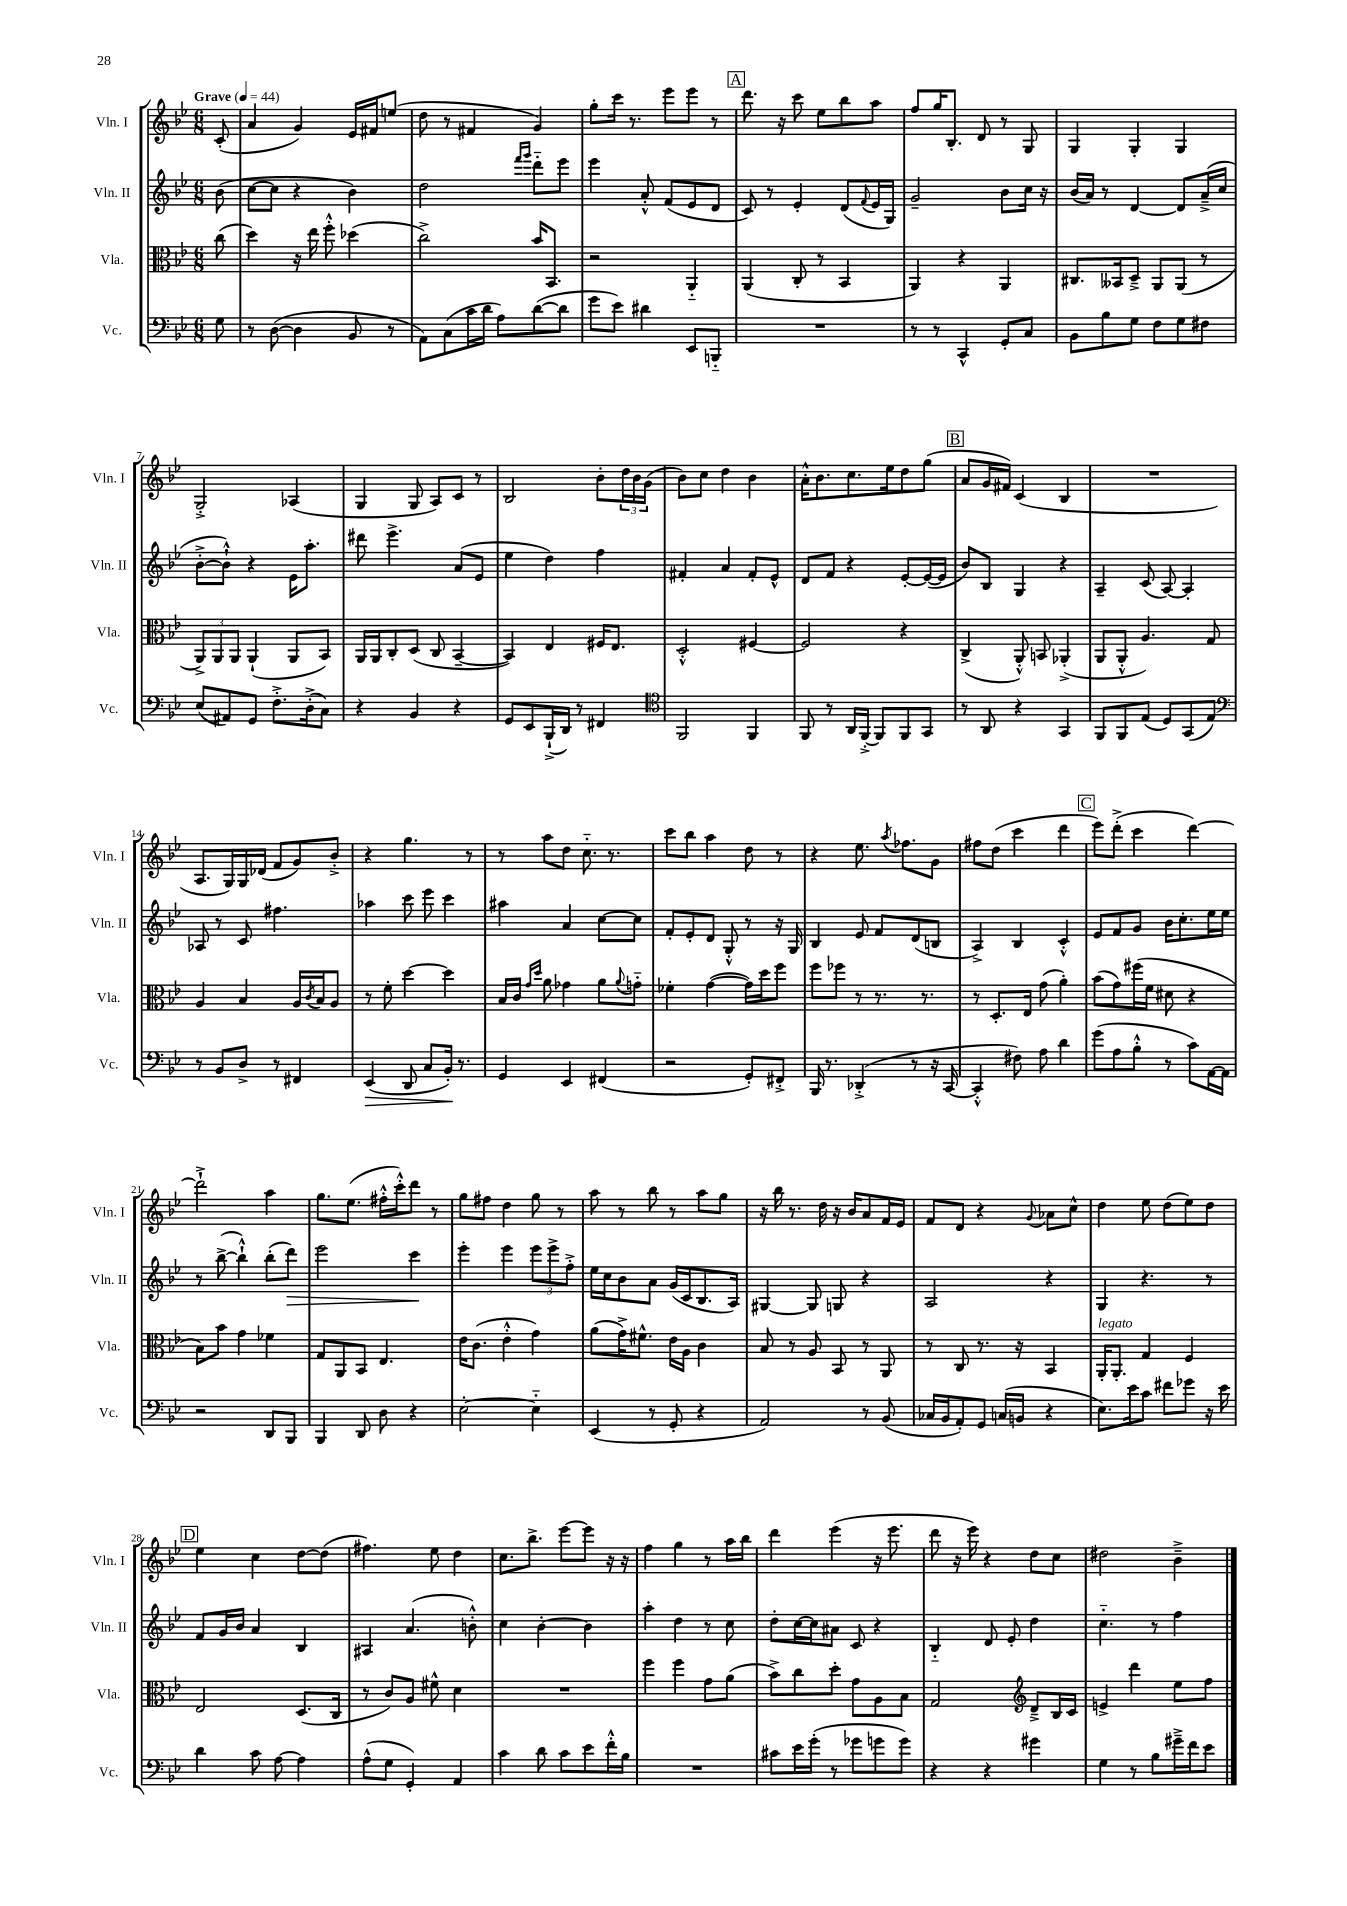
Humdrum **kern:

**kern	**kern	**kern	**kern
*staff4	*staff3	*staff2	*staff1
*clefF4	*clefC3	*clefG2	*clefG2
*k[b-e-]	*k[b-e-]	*k[b-e-]	*k[b-e-]
*M6/8	*M6/8	*M6/8	*M6/8
*MM44	*MM44	*MM44	*MM44
8G\	(8cc\	(8b-\	(8c'/
=	=	=	=
8r	4dd\)	[8cc\L	4a/
([8D\	.	8cc\]J	.
4D\]	16r	4r	4g/)
.	16ee-\	.	.
.	8ff'^^\	.	.
8BB-/	(4dd-\	4b-\)	16e-/LL
.	.	.	16f#/J
8r	.	.	(8ee/J
=	=	=	=
8AA\L)	2cc^\)	2dd\	8dd\
(8C\	.	.	8r
16c\L	.	.	4f#/
16d\JJ	.	.	.
8A\L)	.	.	.
.	.	16qqfff/LL	.
.	.	16qqggg/JJ	.
([8d\	16b-/LK	8ddd'~\L	4g/)
.	8.BB-/J	.	.
8d\]J	.	8eee-\J	.
=	=	=	=
8g\L	2r	4eee-\	8gg'\L
8e-\J)	.	.	16ccc\Jk
.	.	.	8.r
4d#\	.	8a'^^/	.
.	.	(8f/L	8eee-\L
8EE-/L	4AA'~/	8e-/	8eee-\J
8BBB'~/J	.	8d/J	8r
=	=	=	=
2.r	(4AA/	8c/)	8.ddd\
.	.	8r	.
.	.	.	16r
.	8C'/	4e-'/	8ccc\
.	8r	.	8ee-\L
.	4BB-/	(8d/L	8bb-\
.	.	8qqf/	.
.	.	16e-/L	8aa\J
.	.	16G/JJ)	.
=	=	=	=
8r	4AA/)	2g~/	8ff/L
8r	.	.	16gg/K
.	.	.	8.B-'/J
4CC^^/	4r	.	.
.	.	.	8d/
8GG'/L	4AA/	8b-\L	8r
8C/J	.	16cc\Jk	8G/
.	.	16r	.
=	=	=	=
8BB-\L	8.C#/L	(16b-/LL	4G/
.	.	16a/JJ)	.
8B-\	.	8r	.
.	16BB--/k	.	.
8G\J	8D~^/J	[4d/	4G'/
8F\L	8AA/L	.	.
8G\	(8AA/J	8d/]L	4G/
8F#\J	8r	(16a~^/L	.
.	.	16cc/JJ	.
=	=	=	=
(8E-/L	12AA^/L)	[8b-'^\L	2G'^/
.	12AA/	.	.
8AA#/)	.	8b-`^^\]J)	.
.	12AA/J	.	.
8GG/J	(4AA`/	4r	.
8.F'^\L	.	.	.
.	8AA/L	16e-\LK	(4A-/
(16D'^\k	.	8.aa'\J	.
8C\J)	8BB-/J)	.	.
=	=	=	=
4r	16AA/LL	8ddd#\	4G/
.	16AA/J	.	.
.	8C'/	4.eee-^\	.
4BB-/	(8D/J	.	8G/
.	8C/	.	8A/L)
4r	[4BB-~/	(8a/L	8c/J
.	.	8e-/J	8r
=	=	=	=
8GG/L	4BB-/])	4ee-\	2B-/
8EE-/	.	.	.
(16BBB-`^/L	4E-/	4dd\)	.
16DD/JJ)	.	.	.
8r	.	.	.
4FF#/	16F#/LK	4ff\	8b-'\L
.	8.E-/J	.	.
.	.	.	24dd\L
.	.	.	24b-\
.	.	.	(24g\JJ
=	=	=	=
*clefC4	*	*	*
2FF/	2D'^^/	4f#'/	8b-\L)
.	.	.	8cc\J
.	.	4a/	4dd\
4FF/	[4F#/	8f#'/L	4b-\
.	.	8e-^^/J	.
=	=	=	=
8FF/	2F#/]	8d/L	16a'^^\LK
.	.	.	8.b-\
8r	.	8f/J	.
16AA/LL	.	4r	8.cc\
[16FF'^/JJ	.	.	.
8FF/]L	.	.	.
.	.	.	16ee-\k
8FF/	4r	[8e-'/L	8dd\
8GG/J	.	(16e-/_L	(8gg\J
.	.	16e-/]JJ	.
=	=	=	=
8r	(4C^/	8b-/L)	8a/L
8AA/	.	8B-/J	16g/L
.	.	.	16f#/JJ)
4r	8AA'^^/)	4G/	(4c/
.	8BB/	.	.
4GG/	(4AA-'^/	4r	4B-/
=	=	=	=
8FF/L	8AA/L	4A~/	2.r
8FF/	8AA'^^/J	.	.
(8E-/J	4.A/)	(8c/	.
8D/L)	.	[8A/)	.
(8GG/	.	4A'/]	.
8E-/J)	8G/	.	.
=	=	=	=
*clefF4	*	*	*
8r	4A/	8A-/	8.A/L
8BB-/L	.	8r	.
.	.	.	16G/L)
8D^/J	4B-/	8c/	16G/
.	.	.	(16d-/JJ
8r	.	4.ff#\	8f/L
4FF#/	16A/LL	.	8g/)
.	8qc/	.	.
.	16B-/J	.	.
.	8A/J	.	8b-'^/J
=	=	=	=
(4EE-/	8r	4aa-\	4r
.	8f'\	.	.
8DD/	[4dd\	8ccc\	4.gg\
8C/L	.	8eee-\	.
16BB-'/Jk)	4dd\]	4ccc\	.
8.r	.	.	.
.	.	.	8r
=	=	=	=
4GG/	16B-/LL	4aa#\	8r
.	16c/JJ	.	.
.	16qqg/LL	.	.
.	16qqdd/JJ	.	.
.	8a\	.	8aa\L
4EE-/	4g-\	4a/	8dd\J
.	.	.	8.cc'~\
(4FF#/	8a\L	[8cc\L	.
.	.	.	8.r
.	8qqa/	.	.
.	8g'~\J	8cc\]J	.
=	=	=	=
2r	4f-'\	8f'/L	8ccc\L
.	.	8e-'/	8bb-\J
.	([4g\	8d/J	4aa\
.	.	8G'^^/	.
8GG'/L)	16g\]LL)	8r	8dd\
.	16dd\J	.	.
8FF#'^/J	8ff\J	16r	8r
.	.	16G/	.
=	=	=	=
16BBB-/	8ff\L	4B-/	4r
8.r	.	.	.
.	8ff-\J	.	.
(4DD-'^/	8r	8e-/	8.ee-\
.	8.r	8f/L	.
.	.	.	8qaa/
.	.	.	8.ff-\L
8r	.	(8d/	.
.	8.r	.	.
16r	.	8B/J	8g\J
[16CC/	.	.	.
=	=	=	=
4CC'^^/]	8r	4A^/)	8ff#\L
.	8.D'/L	.	(8dd\J
8F#\)	.	4B-/	4ccc\
.	16E-/Jk	.	.
8A\	(8g\	.	.
4d\	4a'\)	4c'^^/	4ddd\
=	=	=	=
(8g\L	(8b-\L	8e-/L	8eee-\L)
8A\	8g\)	8f/	(8ddd'^\J
8B-'^^\J	(16ff#\L	8g/J	4ccc\
.	16f\JJ	.	.
8r	8d#\	16b-\LK	.
.	.	8.cc'\	.
8c\L)	4r	.	[4ddd\)
[16AA\L	.	16ee-\L	.
16AA\]JJ	.	16ee-\JJ	.
=	=	=	=
2r	8B-\L)	8r	2ddd`^\]
.	8b-\J	([8bb-^\	.
.	4g\	4bb-`^^\])	.
8DD/L	4f-\	(8bb-'\L	4aa\
8BBB-/J	.	8ddd\J)	.
=	=	=	=
4BBB-/	8G/L	2eee-\	8.gg\L
.	8AA/	.	.
.	.	.	(8.ee-\J
8DD/	8BB-/J	.	.
8D\	4.E-/	.	16ff#'^^\LL
.	.	.	16ccc'^^\J)
4r	.	4ccc\	8ddd\J
.	.	.	8r
=	=	=	=
[2E-'\	16e-\LK	4eee-'\	8gg\L
.	(8.c\J	.	.
.	.	.	8ff#\J
.	4e-'^^\	4eee-\	4dd\
4E-'~\]	4g\)	12eee-\L	8gg\
.	.	12eee-^\	.
.	.	.	8r
.	.	12ff'^\J	.
=	=	=	=
(4EE-/	(8a\L	16ee-\LL	8aa\
.	.	16cc\J	.
.	16g^\K)	8b-\	8r
.	8.f#^^\J	.	.
8r	.	8a\J	8bb-\
8GG'/	16e-\LL	(16g/LL	8r
.	16A\JJ	16c/J	.
4r	4c\	8.B-/	8aa\L
.	.	.	8gg\J
.	.	16A/Jk)	.
=	=	=	=
2AA/)	8B-/	[4G#/	16r
.	.	.	16bb-\
.	8r	.	8.r
.	8A/	8G#/]	.
.	.	.	16dd\
.	8BB-/	8G/	16r
.	.	.	16b-/LK
8r	8r	4r	8a/
(8BB-/	8AA/	.	16f/L
.	.	.	16e-/JJ
=	=	=	=
16C-/LL	8r	2A/	8f/L
16BB-/J	.	.	.
8AA'/)	8C/	.	8d/J
8GG/J	8.r	.	4r
(16C/LL	.	.	.
16BB/JJ	16r	.	.
.	.	.	8qqg/
4r	4BB-/	4r	8a-\L
.	.	.	8cc^^\J
=	=	=	=
8.E-\L)	16AA'/LK	4G/	4dd\
.	8.AA'/J	.	.
16e-\k	.	.	.
8c\J	4G/	4.r	8ee-\
8f#\L	.	.	(8dd\L
8g-\J	4F/	.	8ee-\)
16r	.	8r	8dd\J
16e-\	.	.	.
=	=	=	=
4d\	2E-/	8f/L	4ee-\
.	.	16g/L	.
.	.	16b-/JJ	.
8c\	.	4a/	4cc\
[8A\	.	.	.
4A\]	(8.D/L	4B-/	[8dd\L
.	.	.	(8dd\]J
.	16C/Jk	.	.
=	=	=	=
(8A^^\L	8r	4A#/	4.ff#\)
8G\J	8c/L)	.	.
4GG'/)	8A/J	(4.a/	.
.	8f#^^\	.	8ee-\
4AA/	4d\	.	4dd\
.	.	8b'^^\)	.
=	=	=	=
4c\	2.r	4cc\	8.cc\L
.	.	.	8.bb-^\J
8d\	.	[4b-'\	.
8c\L	.	.	[8eee-\L
8e-\	.	4b-\]	8eee-\]J
16f'^^\L	.	.	16r
16B-\JJ	.	.	16r
=	=	=	=
2.r	4ff\	4aa'\	4ff\
.	4ff\	4dd\	4gg\
.	8g\L	8r	8r
.	(8a\J	8cc\	16aa\LL
.	.	.	16bb-\JJ
=	=	=	=
8c#\L	8b-^\L)	8dd'\L	4ddd\
16e-\L	8cc\	[16cc\L	.
(16g'\JJ	.	16cc\]J	.
8r	8dd'\J	8a#\J	(4eee-\
8g-\L	8g\L	8c/	.
8g\	8A\	4r	16r
.	.	.	8.eee-\
8g\J)	8B-\J	.	.
=	=	=	=
4r	2G/	4B-'~/	8ddd\
.	.	.	16r
.	.	.	16eee-\)
4r	.	8d/	4r
.	.	8e-'/	.
*	*clefG2	*	*
4g#\	8d~^/L	4dd\	8dd\L
.	16B-/L	.	8cc\J
.	16c/JJ	.	.
=	=	=	=
4G\	4e^/	4.cc'~\	2dd#\
8r	4ddd\	.	.
8B-\L	.	8r	.
16g#~^\L	8ee-\L	4ff\	4b-~^\
16f\J	.	.	.
8e-\J	8ff\J	.	.
==	==	==	==
*-	*-	*-	*-
